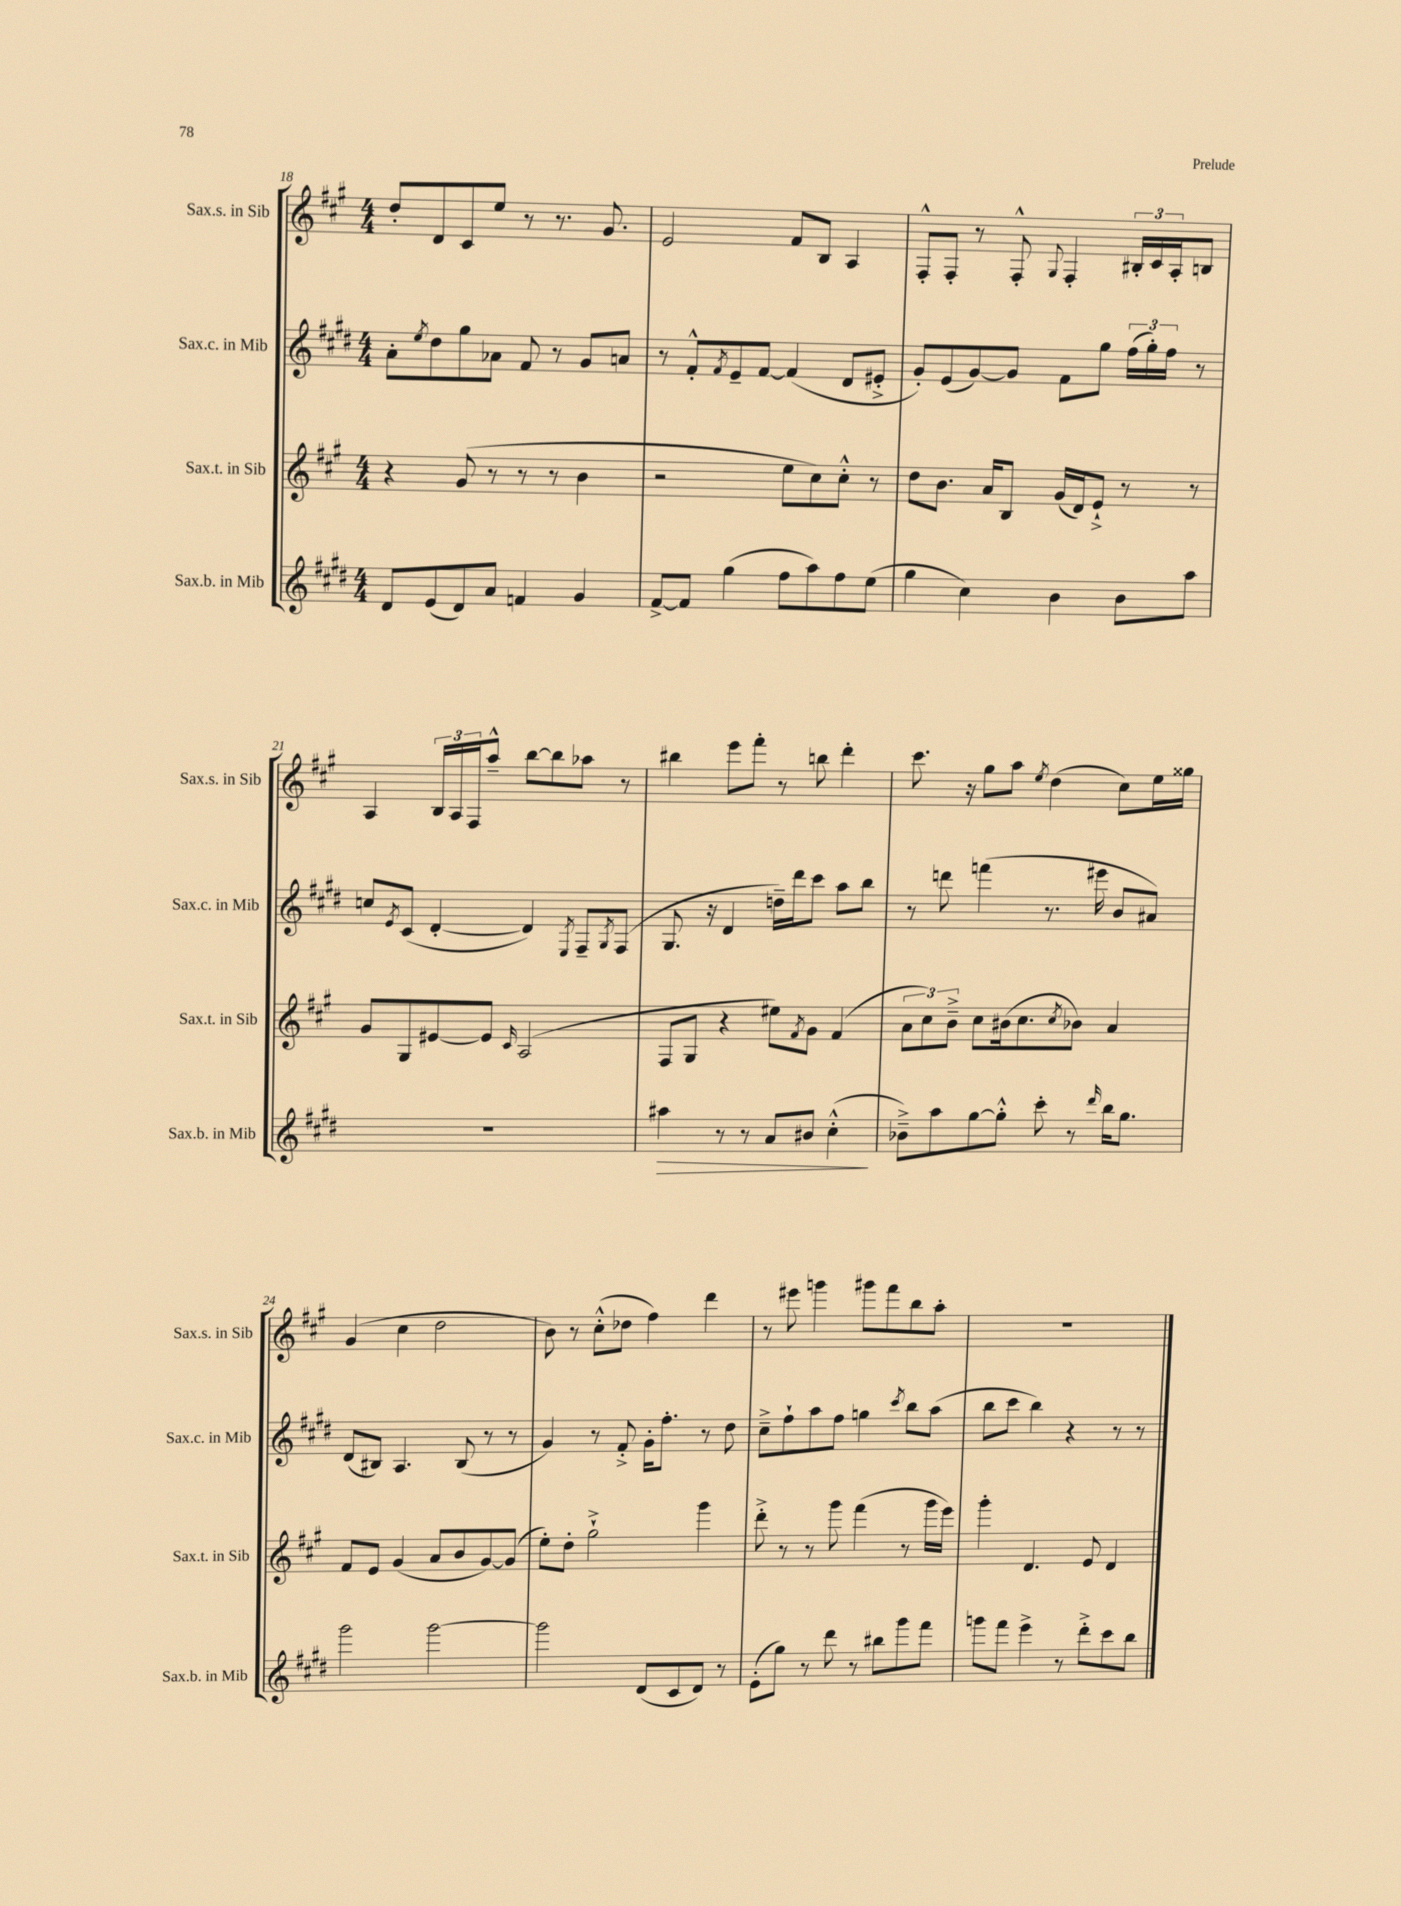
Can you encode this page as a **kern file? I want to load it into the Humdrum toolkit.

**kern	**kern	**kern	**kern
*staff4	*staff3	*staff2	*staff1
*clefG2	*clefG2	*clefG2	*clefG2
*k[f#c#g#d#]	*k[f#c#g#]	*k[f#c#g#d#]	*k[f#c#g#]
*M4/4	*M4/4	*M4/4	*M4/4
8d#	4r	8a'	8dd'
.	.	8qee	.
(8e	.	8dd#	8d
8d#)	(8g#	8gg#	8c#
8a	8r	8a-	8ee
4f	8r	8f#	8r
.	8r	8r	8.r
4g#	4b	8g#	.
.	.	.	8.g#
.	.	8a	.
=	=	=	=
[8f#^	2r	8r	2e
8f#]	.	8f#'^^	.
.	.	8qf#	.
(4gg#	.	8e~	.
.	.	[8f#	.
8ff#	8ee	(4f#]	8f#
8aa)	8cc#)	.	8B
8ff#	8cc#'^^	8d#	4A
(8ee	8r	8e#'^	.
=	=	=	=
4gg#	8dd	8g#')	8F#'^^
.	8.b	(8e	8F#'
4cc#)	.	[8g#)	8r
.	16a	.	.
.	8B	8g#]	8F#'^^
.	.	.	8qqG#
4b	(16g#	8f#	4F#'
.	16d)	.	.
.	8e`^	8gg#	.
8b	8r	(24ff#	24B#'
.	.	24gg#')	24c#
.	.	24ff#	24A'
8aa	8r	8r	8B
=	=	=	=
1r	8g#	8cc	4A
.	.	8qe	.
.	8G#	(8c#	.
.	[8e#	[4d#'	24B
.	.	.	24A
.	.	.	24F#
.	8e#]	.	8aa~^^
.	16qqc#	.	.
.	(2A	4d#])	[8bb
.	.	.	8bb]
.	.	8qE	.
.	.	8F#~	8aa-
.	.	8qG#	.
.	.	(8F#	8r
=	=	=	=
4aa#	8F#	8.G#	4bb#
.	8G#	.	.
.	.	16r	.
8r	4r	4d#	8eee
8r	.	.	8fff#'
8a	8ee#)	16dd~)	8r
.	.	16ddd#	.
.	8qf#	.	.
8b#	8g#	8ccc#	8bb
(4cc#'^^	(4f#	8aa	4ddd'
.	.	8bb	.
=	=	=	=
8b-~^)	12a	8r	8.ccc#
.	12cc#)	.	.
8aa	.	8ddd	.
.	12b~^	.	.
.	.	.	16r
[8gg#	8cc#	(4fff	8gg#
8gg#'^^]	(16b#	.	8aa
.	8.cc#	.	.
.	.	.	8qee
8ccc#'	.	8.r	(4dd
.	8qcc#	.	.
8r	8b-)	.	.
.	.	16eee#	.
16qqddd#	.	.	.
16bb	4a	8b	8cc#)
8.gg#	.	.	.
.	.	8a#)	16ee
.	.	.	16gg##
=	=	=	=
2ggg#	8f#	(8d#	(4g#
.	8e	8B#)	.
.	(4g#	4.A	4cc#
[2ggg#	8a	.	2dd
.	8b	(8B#	.
.	[8g#)	8r	.
.	(8g#]	8r	.
=	=	=	=
2ggg#]	8ee')	4g#)	8b)
.	8dd'	.	8r
.	2gg#`^	8r	(8cc#'^^
.	.	8f#'^	8dd-
(8d#	.	16g#'	4ff#)
.	.	8.ff#'	.
8c#	.	.	.
8d#)	4ggg#	8r	4ddd
8r	.	8dd#	.
=	=	=	=
(8e'	8ddd'^	8cc#~^	8r
8gg#)	8r	8ff#`	8eee#
8r	8r	8aa	4ggg
8ddd#	8ggg#	8ff#	.
8r	(4fff#	4gg	8ggg#
8bb#	.	.	8fff#
.	.	8qccc#	.
8ggg#	8r	8bb	8bb
8fff#	16ggg#	(8aa	8aa'
.	16eee)	.	.
=	=	=	=
8ggg	4ggg#'	8bb	1r
8fff#	.	8ccc#	.
4eee^	4.d	4bb)	.
8r	.	4r	.
8ddd#'^	8e	.	.
8ccc#	4d	8r	.
8bb	.	8r	.
==	==	==	==
*-	*-	*-	*-
